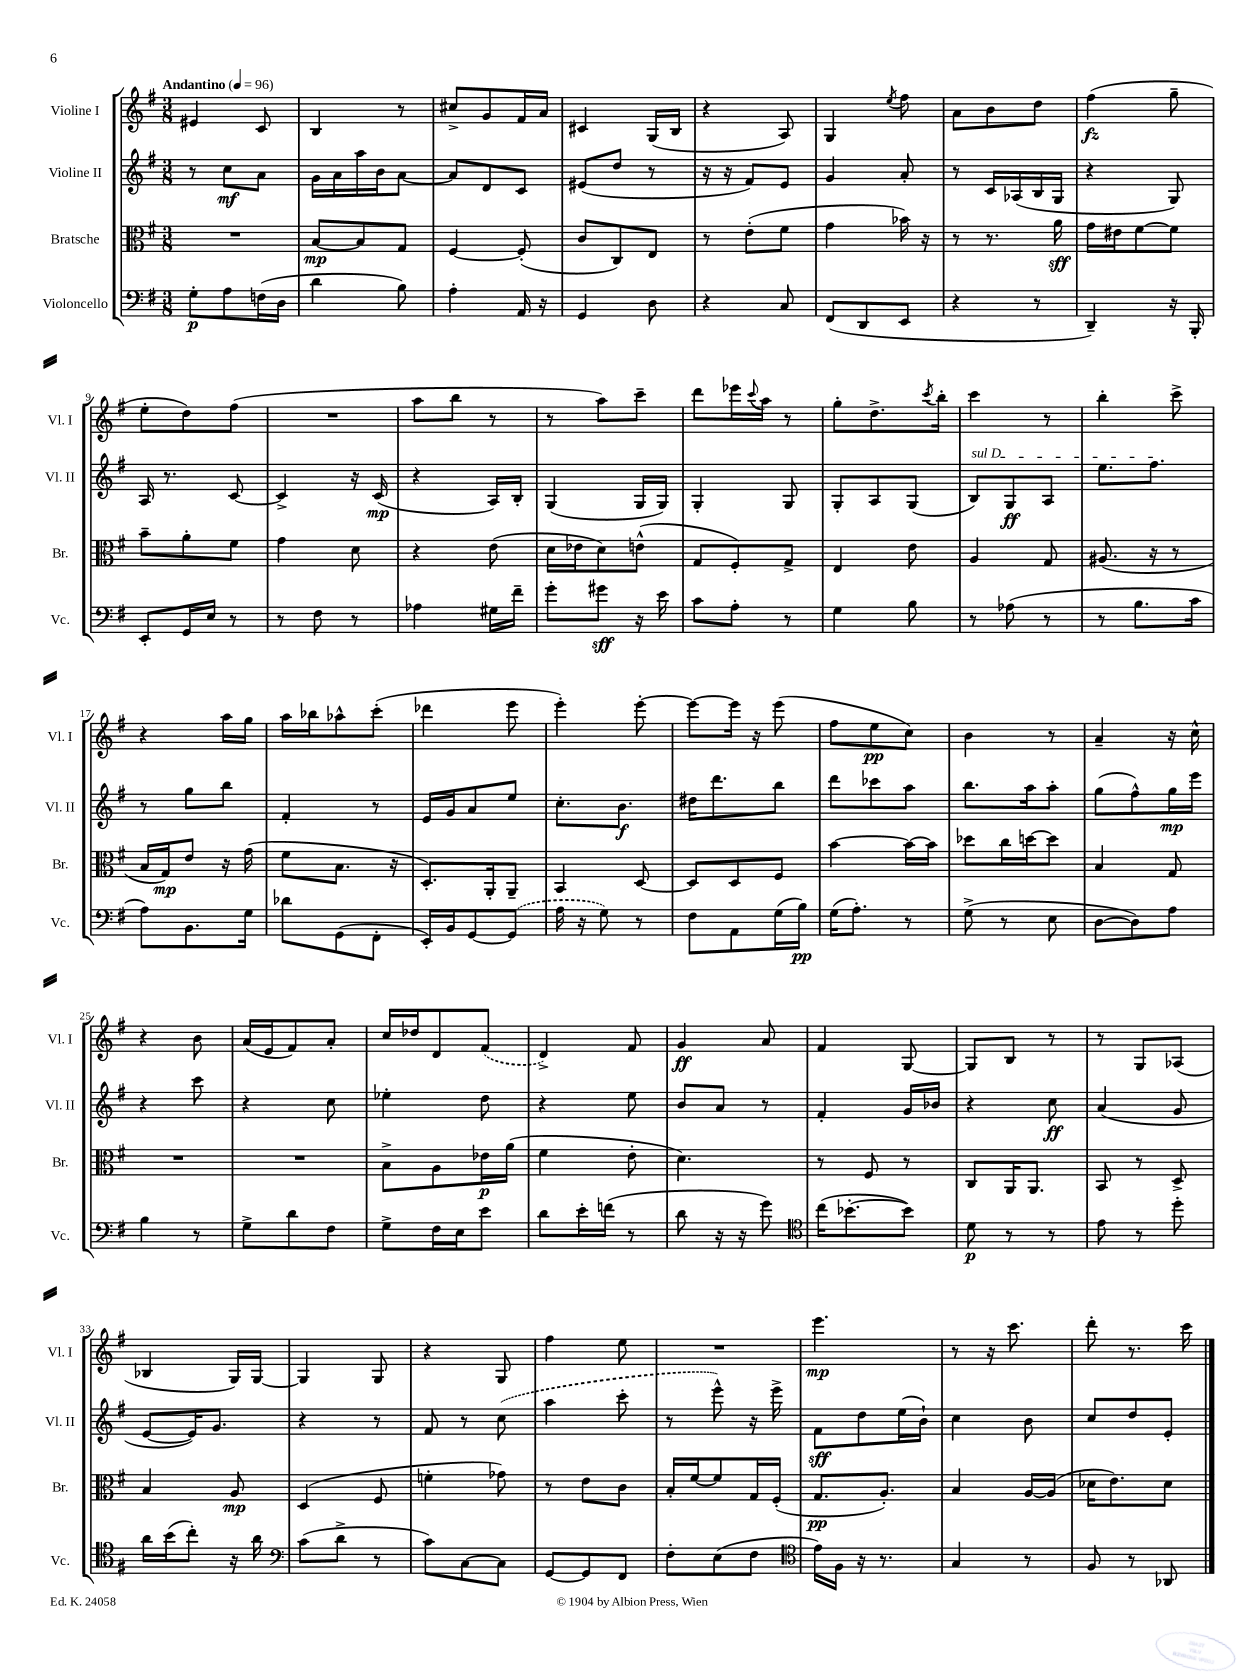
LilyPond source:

<<
\new StaffGroup <<
\new Staff = "s0" \with { instrumentName = "Violine I" shortInstrumentName = "Vl. I" } {
    \clef treble \key g \major \numericTimeSignature \time 3/8 \tempo "Andantino" 4 = 96
    eis'4 c'8 |
    b4 r8 |
    cis''8-> g'8 fis'16 a'16 |
    cis'4 g16( b16 |
    r4 a8) |
    g4 \acciaccatura { e''8 } fis''8 |
    a'8 b'8 d''8 |
    fis''4\fz( g''8-- |
    e''8-. d''8) fis''8( |
    R4. |
    a''8 b''8 r8 |
    r8 a''8) c'''8-- |
    d'''8 ees'''16 \appoggiatura { c'''8 } a''16 r8 |
    g''8-. d''8.-> \acciaccatura { c'''8 } b''16-. |
    c'''4 r8 |
    b''4-. c'''8-> |
    r4 a''16 g''16 |
    a''16 bes''16 aes''8-^ c'''8-.( |
    des'''4 e'''8 |
    e'''4-.) e'''8~-. |
    e'''8~ e'''16 r16 e'''8( |
    fis''8 e''8\pp c''8) |
    b'4 r8 |
    a'4-- r16 c''16-^ |
    r4 b'8 |
    a'16( e'16 fis'8) a'8-. |
    c''16 des''16 d'8 \once \slurDashed fis'8( |
    d'4->) fis'8 |
    g'4\ff a'8 |
    fis'4 g8~ |
    g8 b8 r8 |
    r8 g8 aes8( |
    bes4 g16) g16~ |
    g4 g8 |
    r4 g8 |
    fis''4 e''8 |
    R4. |
    e'''4.\mp |
    r8 r16 c'''8. |
    d'''8-. r8. c'''16 \bar "|." |
}
\new Staff = "s1" \with { instrumentName = "Violine II" shortInstrumentName = "Vl. II" } {
    \clef treble \key g \major \numericTimeSignature \time 3/8
    r8 c''8\mf a'8 |
    g'16 a'16 a''16 b'16 a'8~ |
    a'8 d'8 c'8 |
    eis'8( d''8 r8 |
    r16 r16 fis'8) e'8 |
    g'4 a'8-. |
    r8 c'16 aes16( b16 g16 |
    r4 g8) |
    a16 r8. c'8~ |
    c'4-> r16 c'16\mp( |
    r4 a16) b16-. |
    g4( g16 g16) |
    g4-. g8 |
    g8-. a8 g8( |
    \once \override TextSpanner.bound-details.left.text = \markup { \italic "sul D" } b8\startTextSpan) g8\ff a8 |
    e''8. fis''8.\stopTextSpan |
    r8 g''8 b''8 |
    fis'4-. r8 |
    e'16 g'16 a'8 e''8 |
    c''8.-. b'8.\f |
    dis''16 d'''8. b''8 |
    d'''8 ces'''8 a''8 |
    b''8. a''16 a''8-. |
    g''8( fis''8-^) g''16\mp e'''16 |
    r4 c'''8 |
    r4 c''8 |
    ees''4-. d''8 |
    r4 e''8 |
    b'8 a'8 r8 |
    fis'4-. g'16 bes'16 |
    r4 c''8\ff |
    a'4( g'8 |
    e'8~ e'16) g'8. |
    r4 r8 |
    fis'8 r8 \once \slurDashed c''8( |
    a''4 c'''8-. |
    r8 e'''8-^) r16 e'''16-> |
    fis'8\sff d''8 e''16( b'16-!) |
    c''4 b'8 |
    c''8 d''8 e'8-. \bar "|." |
}
\new Staff = "s2" \with { instrumentName = "Bratsche" shortInstrumentName = "Br." } {
    \clef alto \key g \major \numericTimeSignature \time 3/8
    R4. |
    b8~\mp b8 g8 |
    fis4~ fis8-.( |
    c'8 c8) e8 |
    r8 e'8-.( fis'8 |
    g'4 bes'16) r16 |
    r8 r8. a'16\sff |
    g'16 eis'16 fis'8~ fis'8 |
    b'8-- a'8-. fis'8 |
    g'4 d'8 |
    r4 e'8( |
    d'16 ees'16 d'8) e'8-^( |
    g8 fis8-.) g8-> |
    e4 e'8 |
    a4 g8 |
    ais8.( r16 r8 |
    b16 g16\mp) e'8 r16 g'16( |
    fis'8 b8. r16 |
    d8.-.) a,16-. a,8-- |
    b,4 d8~ |
    d8 d8 fis8 |
    b'4~ b'16~ b'16 |
    des''8 c''16 d''16~ d''8 |
    b4 g8 |
    R4. |
    R4. |
    b8-> a8 ees'16\p a'16( |
    fis'4 e'8-. |
    d'4.) |
    r8 fis8 r8 |
    c8 a,16 a,8. |
    b,8 r8 d8-> |
    b4 a8\mp |
    d4( fis8 |
    f'4-. ges'8) |
    r8 e'8 c'8 |
    b16-. fis'16~ fis'8 g16 fis16-.( |
    g8.\pp a8.-.) |
    b4 a16~ a16( |
    des'16 e'8.) des'8 \bar "|." |
}
\new Staff = "s3" \with { instrumentName = "Violoncello" shortInstrumentName = "Vc." } {
    \clef bass \key g \major \numericTimeSignature \time 3/8
    g8-.\p a8 f16( d16 |
    d'4 b8) |
    a4-. a,16 r16 |
    g,4 d8 |
    r4 c8 |
    fis,8( d,8 e,8 |
    r4 r8 |
    d,4--) r16 b,,16-. |
    e,8-. g,16 e16 r8 |
    r8 fis8 r8 |
    aes4 gis16 fis'16-- |
    g'8-. gis'8\sff r16 e'16 |
    c'8 a8-. r8 |
    g4 b8 |
    r8 aes8( r8 |
    r8 b8. c'16 |
    a8) b,8. g16 |
    des'8 g,8( fis,8-. |
    e,16-.) b,16 g,8~ \once \slurDashed g,8( |
    a16 r16 g8) r8 |
    fis8 a,8 g16( b16\pp) |
    g16( a8.-.) r8 |
    g8->( r8 e8 |
    d8~ d8) a8 |
    b4 r8 |
    g8-> d'8 fis8 |
    g8-> fis16 e16 e'8 |
    d'8 e'16-. f'16( r8 |
    d'8 r16 r16 g'8) |
    \clef tenor c''16( bes'8.~-. bes'8) |
    d'8\p r8 r8 |
    e'8 r8 d''8-. |
    a'16 b'16( c''8-.) r16 a'16 |
    \clef bass c'8( d'8-> r8 |
    c'8) c8~ c8 |
    g,8~ g,8 fis,8 |
    fis8-. e8( fis8 |
    \clef tenor e'16) fis16 r16 r8. |
    g4 r8 |
    fis8 r8 aes,8 \bar "|." |
}
>>
>>
